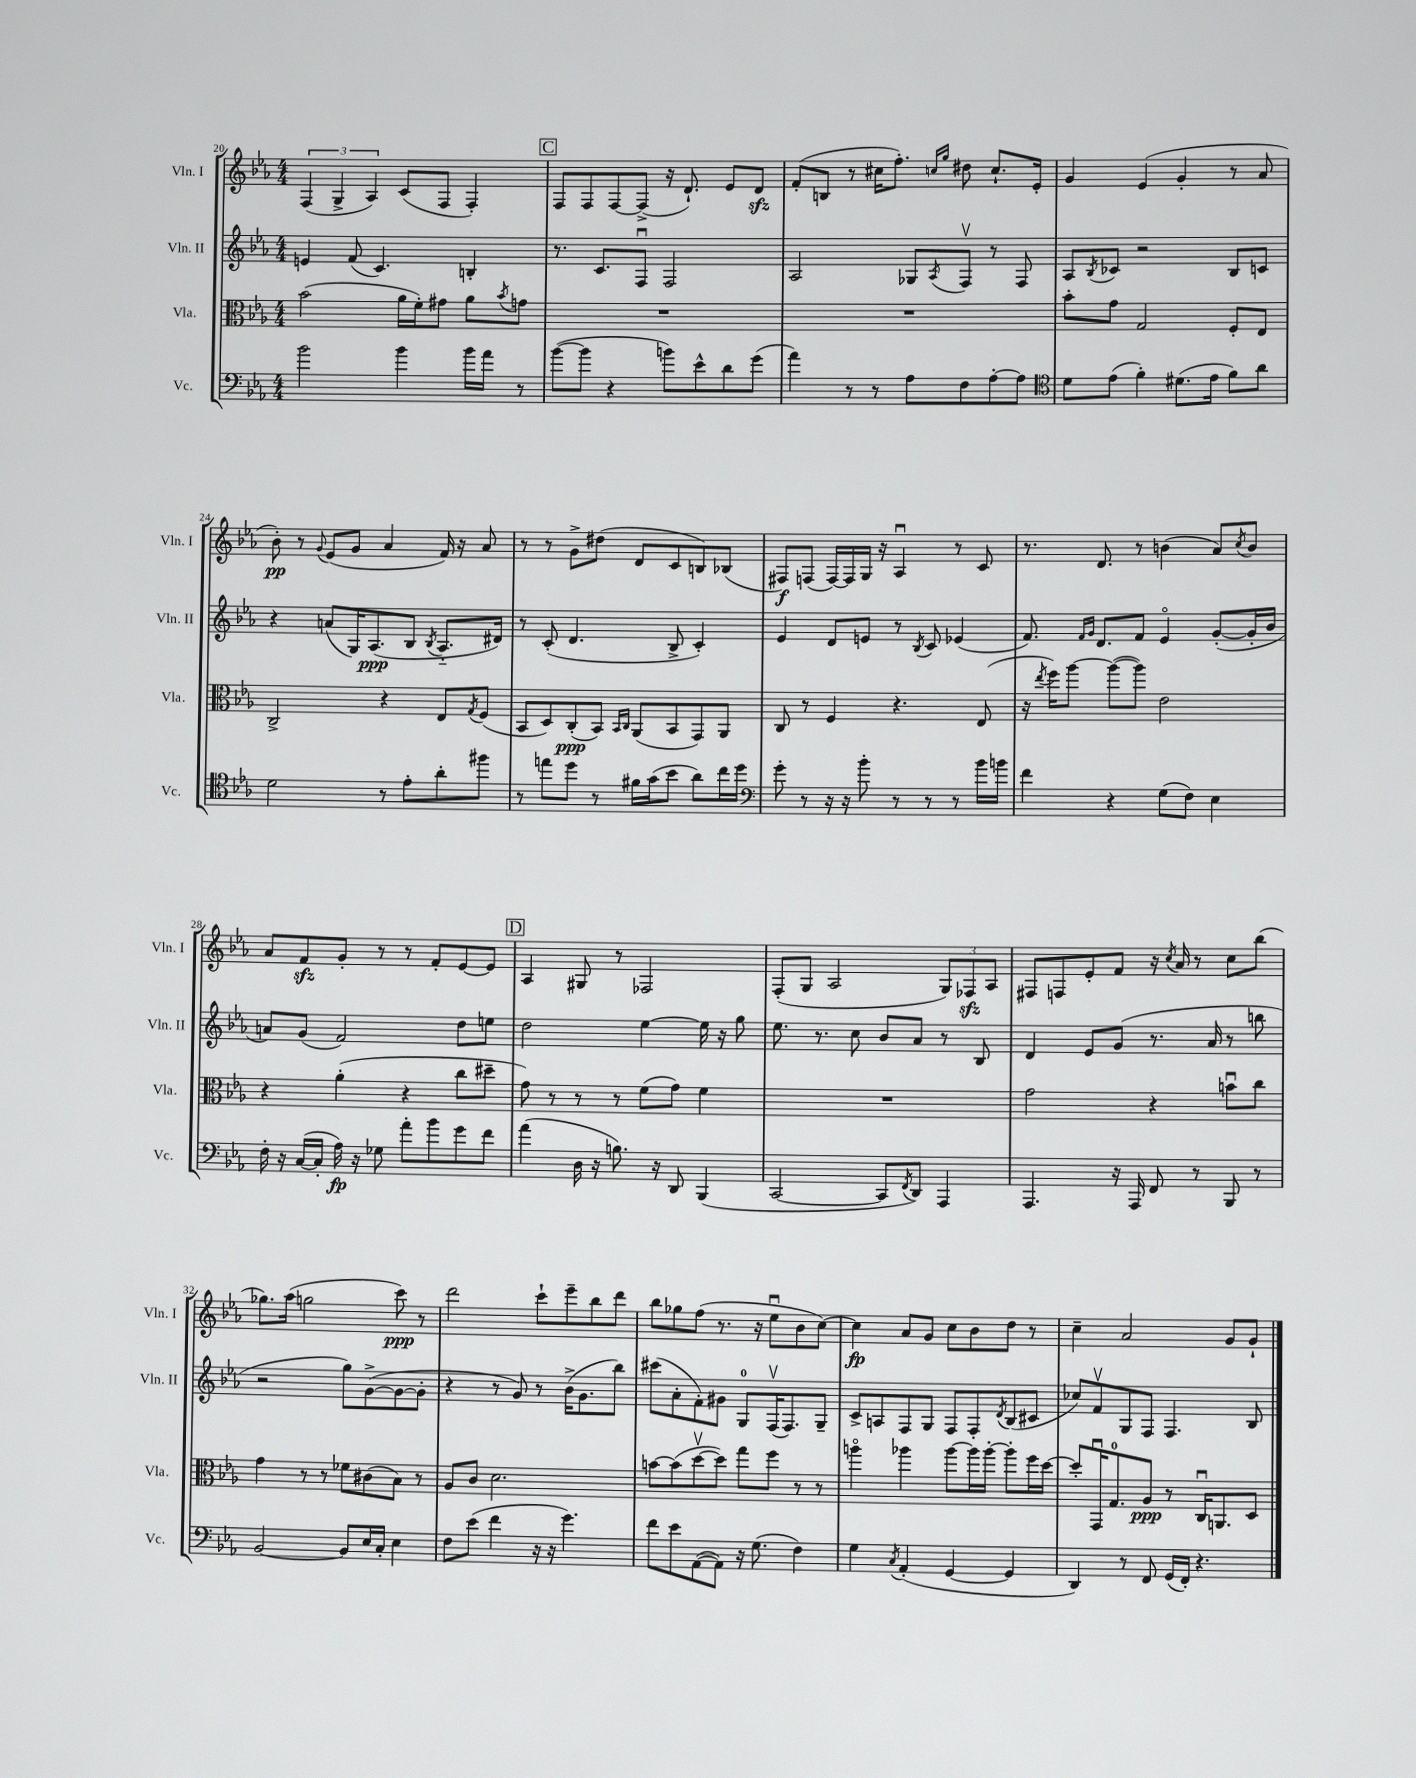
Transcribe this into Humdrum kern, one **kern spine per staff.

**kern	**kern	**kern	**kern
*staff4	*staff3	*staff2	*staff1
*clefF4	*clefC3	*clefG2	*clefG2
*k[b-e-a-]	*k[b-e-a-]	*k[b-e-a-]	*k[b-e-a-]
*M4/4	*M4/4	*M4/4	*M4/4
2b-\	(2b-\	4e/	(6F/
.	.	.	6G^/
.	.	(8f/	.
.	.	.	6A-/)
.	.	4.c/)	.
4b-\	16a-\LL	.	(8c/L
.	16f'\J)	.	.
.	8g#\J	.	8F/J
16b-\LL	8a-\L	4B'/	4F'/)
16a-\JJ	.	.	.
.	8qb-/	.	.
8r	8g\J	.	.
=	=	=	=
([8b-\L	1r	8.r	8F/L
8b-\]J	.	.	8F/
.	.	8.c/L	.
4r	.	.	[8F/
.	.	8Fu/J	(8F^/]J
8b\L)	.	2F/	16r
.	.	.	8.d`/)
8e-^^\	.	.	.
8d\	.	.	8e-/L
(8g\J	.	.	8d/J
=	=	=	=
4a-\)	1r	2A-/	(8f'/L
.	.	.	8B/J
8r	.	.	8r
8r	.	.	16cc#\LK
.	.	.	8.ff'\J)
8A-\L	.	8G-/L	.
.	.	.	16qqcc/LL
.	.	8qA-/	16qqgg/JJ
8F\	.	8Fv/J	8dd#\
[8A-'\	.	8r	8.cc`/L
8A-\]J	.	8F/	.
.	.	.	16e-'/Jk
=	=	=	=
*clefC4	*	*	*
8d\L	8b-'\L	8A-/L	4g/
.	.	8qB-/	.
(8e-\J	8g\J	8c-/J	.
4f'\)	2G/	2r	(4e-/
(8.d#\L	.	.	4g'/
16e-\Jk	.	.	.
8f\L)	8F'/L	8B-/L	8r
8a-\J	8E-/J	8c/J	8a-/
=	=	=	=
2d\	2C^/	4r	8b-'\)
.	.	.	8r
.	.	.	8qqg/
.	.	(8a/L	(8e-/L
.	.	16G/K)	8g/J
.	.	(8.A-/	.
8r	4r	.	4a-/
8e-'\L	.	8B-/J	.
.	.	8qB-/	.
8a-'\	8E-/L	8.A-'~/L	16f/)
.	.	.	16r
.	8qG/	.	.
8ff#\J	(8F/J	.	8a-/
.	.	16d#/Jk)	.
=	=	=	=
8r	8BB-/L	8r	8r
8ee\L	8D/)	(8c'/	8r
8dd\J	(8C'/	4.d/	8g^\L
8r	8BB-/J)	.	(8dd#\J
.	16qqBB-/LL	.	.
.	16qqC/JJ	.	.
16f#\LL	(8AA-/L	.	8d/L
(16g\J	.	.	.
8b-\J	8BB-/	8B-^/	8c/
8a-\L)	8GG/)	4c'/)	8B/)
16cc\L	8AA-/J	.	(8B-/J
16dd\JJ	.	.	.
=	=	=	=
*clefF4	*	*	*
8g'\	8C/	4e-/	8F#/L)
8r	8r	.	(8F/J
16r	4F/	8d/L	[16F/LL)
16r	.	.	16F/]
8b-'\	.	8e/J	16G/JJ
.	.	.	16r
8r	4.r	8r	4A-u/
.	.	8qB-/	.
8r	.	8c/	.
8r	.	(4e-/	8r
16b-\LL	(8E-/	.	8c/
16b\JJ	.	.	.
=	=	=	=
4f\	16r	8.f/)	8.r
.	8qee-/	.	.
.	16ff\LK)	.	.
.	[8aa-\J	.	.
.	.	16qqf/LL	.
.	.	16qqg/JJ	.
.	.	8.d/L	8.d/
4r	(8aa-\_L	.	.
.	8aa-\]J)	8f/J	8r
(8G\L	2e-\	4e-o/	(4b\
8F\J)	.	.	.
4E-\	.	([8g'/L	8a-/L)
.	.	.	8qcc/
.	.	16g'/]L	8b/J
.	.	16b-/JJ	.
=	=	=	=
16F'\	4r	8a/L)	8a-/L
16r	.	.	.
([16C/LL	.	(8g/J	8f/
16C'/]JJ	.	.	.
16A-\)	(4a-'\	2f/)	8g'/J
16r	.	.	.
8G-\	.	.	8r
8a-'\L	4r	.	8r
8b-\	.	.	8f'/L
8g\	8cc\L	8dd\L	[8e-/
8f\J	8dd#~\J	8ee\J	8e-/]J
=	=	=	=
(4a-\	8g\)	2dd\	4A-/
.	8r	.	.
16D\	8r	.	8G#/
16r	.	.	.
8.B\)	8r	.	8r
.	(8f\L	[4ee-\	2F-/
16r	.	.	.
8DD/	8g\J)	.	.
(4BBB-/	4f\	16ee-\]	.
.	.	16r	.
.	.	8gg\	.
=	=	=	=
[2CC/	1r	8.ee-\	(8F'/L
.	.	.	8G/J
.	.	8.r	.
.	.	.	2A-/
.	.	8cc\	.
8CC/]L	.	8b-/L	.
8qFF/	.	.	.
8DD/J)	.	8a-/J	.
4AAA-/	.	8r	12G/L)
.	.	.	12F-/
.	.	8B-/	.
.	.	.	12A-/J
=	=	=	=
4.AAA-/	2g\	4d/	8F#/L
.	.	.	8F/
.	.	8e-/L	8e-'/
16r	.	(8g/J	8f/J
16AAA-/	.	.	.
8FF/	4r	8.r	16r
.	.	.	8qcc/
.	.	.	16a-/
8r	.	.	8r
.	.	16a-/	.
8BBB-/	8bu\L	8r	8cc\L
8r	8cc\J	8bb\	(8bb-\J
=	=	=	=
[2BB-/	4g\	2r	8.gg-\L)
.	.	.	(16aa-\Jk
.	8r	.	2gg\
.	8r	.	.
8BB-/]L	8f-\L	8gg\L)	.
16E-/L	(8c#\	([8g^\	.
16C'/JJ	.	.	.
4E-\	8B-\J)	8g\_	8ccc\)
.	8r	8g'\]J	8r
=	=	=	=
8F\L	8A-/L	4r	2ddd\
(8e-\J	8c/J	.	.
4f\	2.d\	8r	.
.	.	8g/)	.
16r	.	8r	8ccc`\L
16r	.	.	.
4.g\)	.	(16b-^\LK	8eee-~\
.	.	8.g\	.
.	.	.	8bb-\
.	.	8bb-\J)	8ddd\J
=	=	=	=
8f\L	[8b\L	(8ccc#\L	8bb-\L
8e-\	(8b\]	8a-'\	8gg-\
([8AA-\	[8ddv\	8f'\)	(8ff\J
8AA-\]J)	8dd\]J)	8g#\J	8.r
16r	8gg\L	8G/L	.
(8.G\	.	.	16r
.	8ff\J	(16Fv/K	8ee-u\L
.	.	8.F/)	.
4F\)	8r	.	8b-\
.	8r	8G~/J	[8cc\J)
=	=	=	=
4G\	4aao\	8c^/L	4cc\]
.	.	8A/	.
8qC/	.	.	.
(4AA-'/	4aa-\	8F/	8a-/L
.	.	8G/J	8g/J
[4GG/	[8aa-\L	8F/L	8cc\L
.	16aa-\]L	8F'/	8b-\
.	[16aa-'\JJ	.	.
.	.	8qd/	.
4GG/]	8aa-'\]L	(8B-/	8dd\J
.	16ff\L	8c#/J	8r
.	[16dd\JJ	.	.
=	=	=	=
4DD/)	8dd'/]L	8cc-/L)	4cc~\
.	16GGu/K	8fv/	.
.	8.G/	.	.
8r	.	8G/	2a-/
8FF/	8A-/J	8F/J	.
(16GG/LL	8r	4.F/	.
16FF'/JJ)	.	.	.
4.r	16Cu/LK	.	.
.	8.AA/	.	.
.	.	.	8g/L
.	8D/J	8B-/	8g`/J
==	==	==	==
*-	*-	*-	*-
